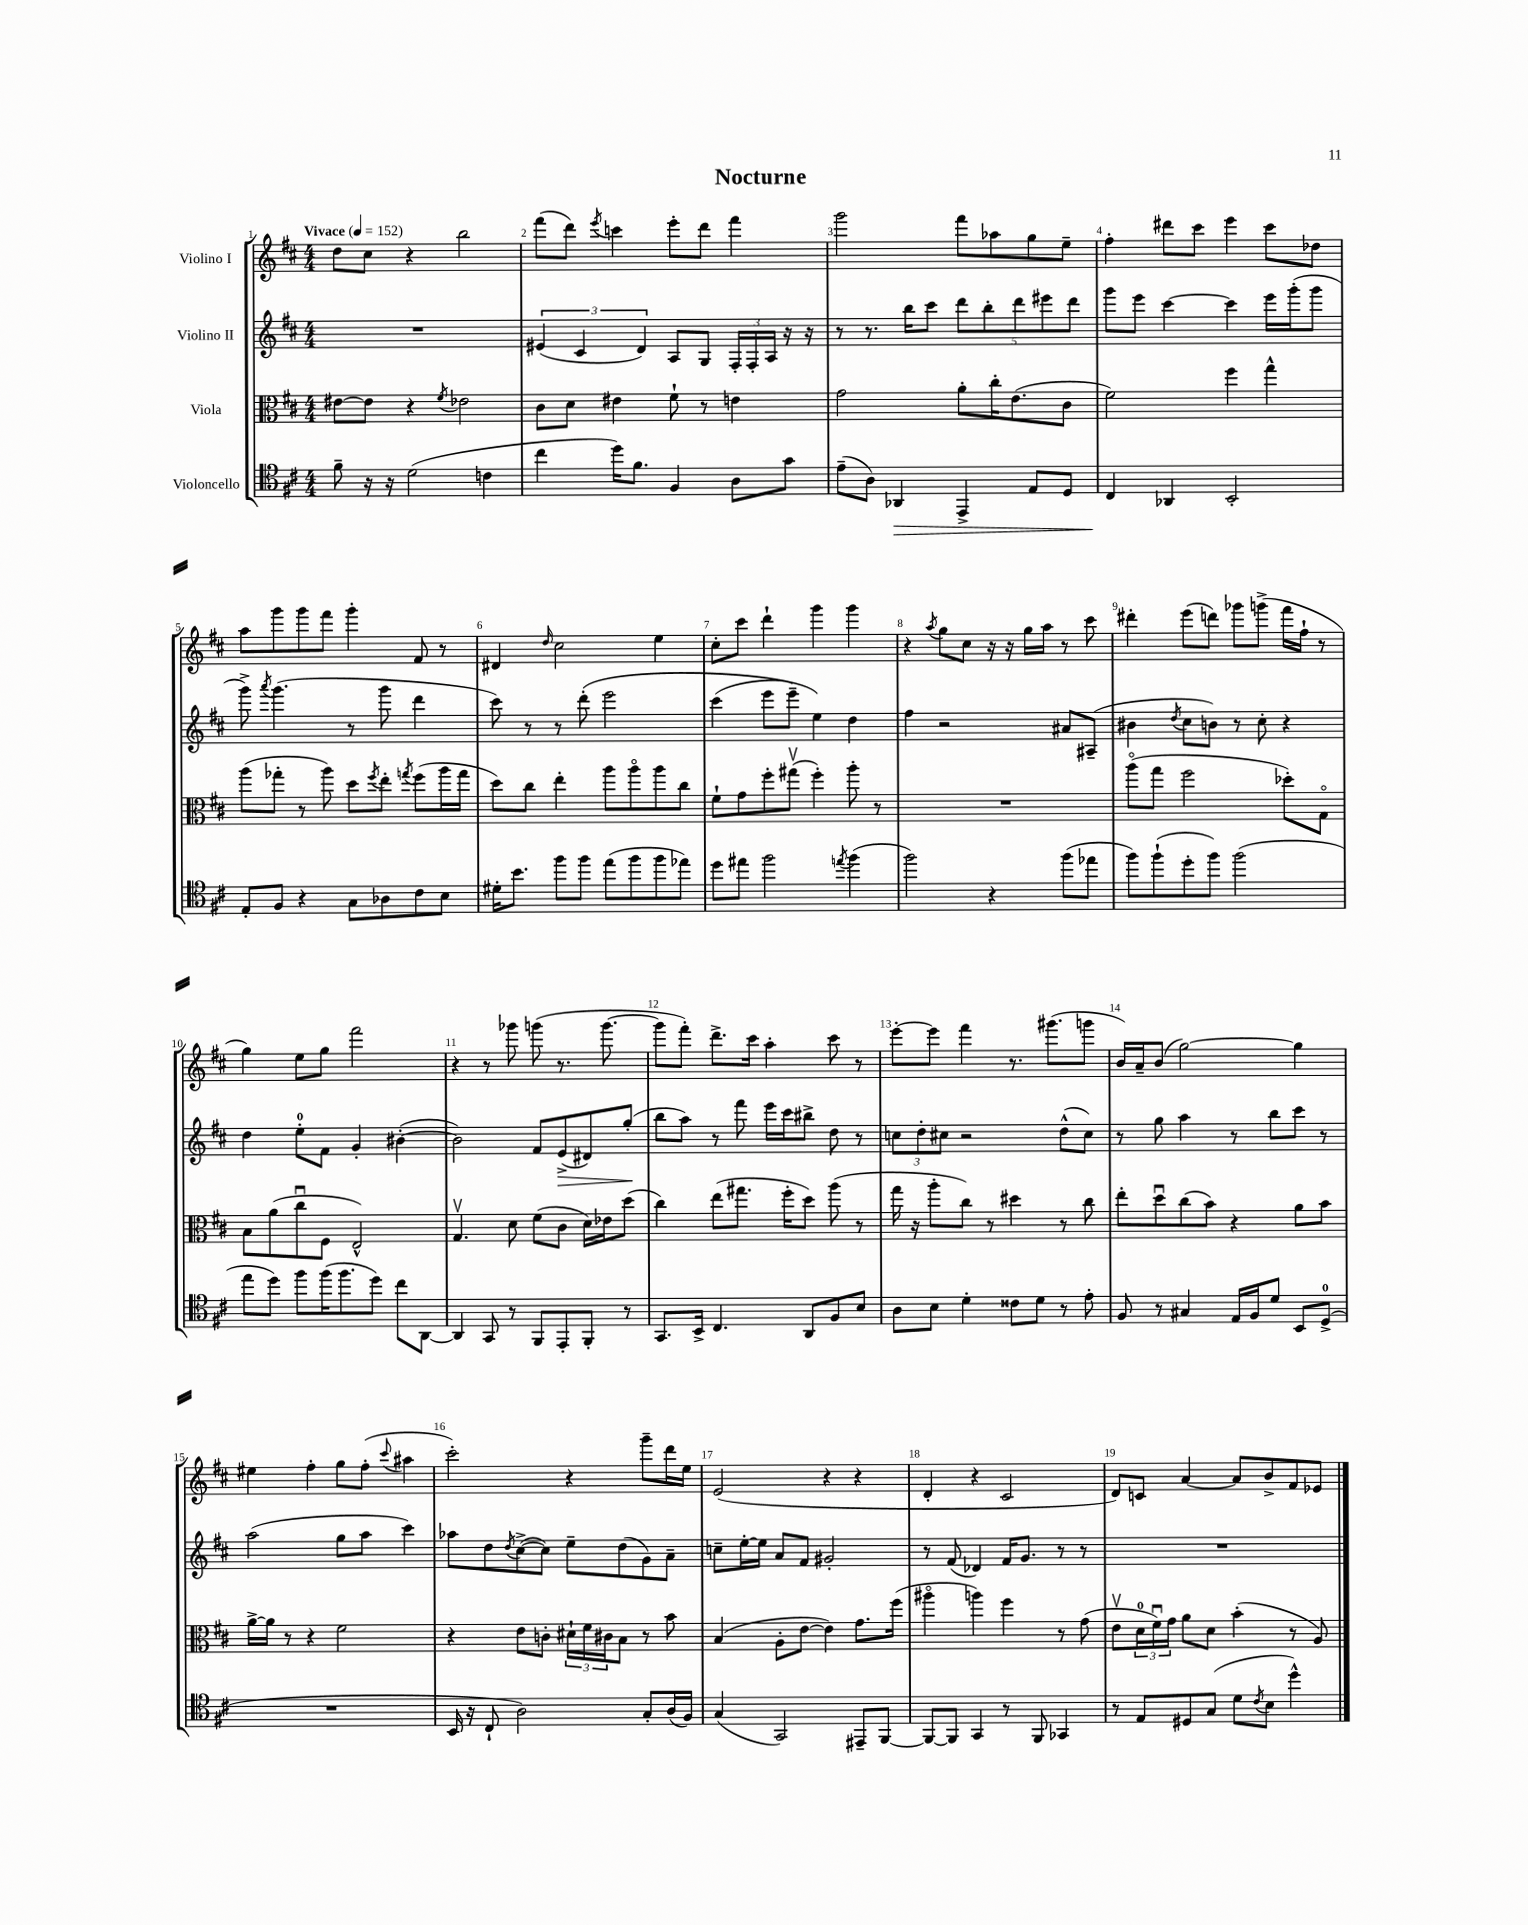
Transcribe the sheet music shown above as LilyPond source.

\header { title = "Nocturne" }
<<
\new StaffGroup <<
\new Staff = "s0" \with { instrumentName = "Violino I" } {
    \clef treble \key d \major \numericTimeSignature \time 4/4 \tempo "Vivace" 4 = 152
    d''8 cis''8 r4 b''2 |
    fis'''8( d'''8) \acciaccatura { e'''8 } c'''4 e'''8-. d'''8 fis'''4 |
    g'''2 fis'''8 aes''8 g''8 e''8-- |
    fis''4-. dis'''8 cis'''8 e'''4 cis'''8 des''8 |
    a''8 g'''8 g'''8 fis'''8 g'''4-. fis'8 r8 |
    dis'4 \grace { d''16 } cis''2 e''4 |
    cis''8-. cis'''8 d'''4-! g'''4 g'''4 |
    r4 \acciaccatura { a''8 } g''8 cis''8 r16 r16 g''16 a''16 r8 cis'''8 |
    dis'''4-. e'''8( d'''8) ges'''8 g'''8->( fis'''16 fis''16-! r8 |
    g''4) e''8 g''8 fis'''2 |
    r4 r8 ges'''8 g'''8( r8. g'''8.~ |
    g'''8 fis'''8-.) d'''8.-> cis'''16 a''4-. cis'''8 r8 |
    e'''8~-. e'''8 fis'''4 r8. gis'''8.( g'''8 |
    b'16) a'16-- b'8( g''2~) g''4 |
    eis''4 fis''4-. g''8 fis''8-.( \appoggiatura { cis'''8 } ais''4 |
    cis'''2-.) r4 g'''8-- d'''16 e''16 |
    e'2( r4 r4 |
    d'4-. r4 cis'2 |
    d'8) c'8 a'4~ a'8 b'8-> fis'8 ees'8 \bar "|." |
}
\new Staff = "s1" \with { instrumentName = "Violino II" } {
    \clef treble \key d \major \numericTimeSignature \time 4/4
    R1 |
    \tuplet 3/2 { eis'4( cis'4 d'4) } a8 g8 \tuplet 3/2 { fis16-. fis16-. a16 } r16 r16 |
    r8 r8. b''16 cis'''8 \tuplet 5/4 { d'''8 b''8-. d'''8 eis'''8 d'''8 } |
    g'''8 e'''8 cis'''4~ cis'''4 e'''16 g'''16-.( g'''8 |
    g'''8->) \acciaccatura { a'''8 } g'''4.( r8 g'''8 d'''4 |
    cis'''8) r8 r8 d'''8-.\( e'''2 |
    cis'''4( e'''8 e'''8--) e''4\) d''4 |
    fis''4 r2 ais'8 ais8--( |
    bis'4 \acciaccatura { d''8 } cis''8 b'8) r8 cis''8-. r4 |
    d''4 e''8-0-. fis'8 g'4-. bis'4~-.( |
    bis'2) fis'8 e'8->\>( dis'8) g''8-.\!( |
    b''8 a''8) r8 fis'''8 e'''16 cis'''16 bis''8-> d''8 r8 |
    \tuplet 3/2 { c''8 d''8-. cis''8 } r2 d''8-^( cis''8) |
    r8 g''8 a''4 r8 b''8 cis'''8 r8 |
    a''2( g''8 a''8 cis'''4) |
    aes''8 d''8 \acciaccatura { d''8 } cis''8~->( cis''8) e''8-- d''8( g'8) a'8-- |
    c''8-- e''16~-. e''16 a'8 fis'8 gis'2-. |
    r8 fis'8( des'4) fis'16 g'8. r8 r8 |
    R1 \bar "|." |
}
\new Staff = "s2" \with { instrumentName = "Viola" } {
    \clef alto \key d \major \numericTimeSignature \time 4/4
    eis'8~ eis'8 r4 \acciaccatura { fis'8 } ees'2 |
    cis'8 d'8 eis'4 fis'8-! r8 e'4 |
    g'2 a'8-. cis''16-. e'8.( cis'8 |
    fis'2) fis''4 g''4-^ |
    a''8( ges''8-. r8 a''8) d''8 \acciaccatura { fis''8 } e''8-. \acciaccatura { g''8 } fis''8( a''16 g''16 |
    d''8) cis''8 e''4-. a''8 a''8\flageolet a''8 cis''8 |
    fis'8-! g'8 fis''8-. gis''8\upbow( fis''4-.) a''8-. r8 |
    R1 |
    a''8\flageolet( g''8 fis''2 des''8-.) g8\flageolet |
    b8 a'8( cis''8\downbow fis8 e2-^) |
    g4.\upbow d'8 fis'8( cis'8 d'16) ees'16 d''8( |
    cis''4) e''8( gis''8. fis''16-. d''8) a''8( r8 |
    g''16 r16 a''8-. cis''8) r8 dis''4 r8 cis''8 |
    e''8-. d''8\downbow cis''8( b'8) r4 a'8 b'8 |
    a'16~-> a'16 r8 r4 fis'2 |
    r4 e'8 c'8-. \tuplet 3/2 { dis'16-! fis'16 cis'16 } b8 r8 b'8 |
    b4( a8-. e'8~ e'4) g'8. fis''16( |
    ais''4\flageolet a''4) fis''4 r8 g'8( |
    e'8\upbow \tuplet 3/2 { d'16-0 fis'16\downbow) g'16 } a'8 d'8 b'4-.( r8 a8) \bar "|." |
}
\new Staff = "s3" \with { instrumentName = "Violoncello" } {
    \clef tenor \key d \major \numericTimeSignature \time 4/4
    fis'8-- r16 r16 d'2( c'4 |
    cis''4 d''16) fis'8. fis4 a8 g'8 |
    e'8--( a8) aes,4\> e,4-> e8 d8 |
    cis4\! aes,4 b,2-. |
    e8-. fis8 r4 g8 aes8 cis'8 b8 |
    dis'16-. b'8. fis''8 fis''8 e''8( fis''8 fis''8 ees''8) |
    d''8 eis''8 fis''2 \acciaccatura { e''8 } fis''4( |
    fis''2) r4 fis''8( ees''8 |
    fis''8) fis''8-!( d''8-. fis''8) fis''2( |
    e''8 d''8) fis''8 fis''16( fis''8. d''8) cis''8 a,8~ |
    a,4 g,8 r8 fis,8 e,8-. fis,8-. r8 |
    g,8. b,16-> cis4. a,8 fis8 b8 |
    a8 b8 d'4-. cisis'8 d'8 r8 e'8-. |
    fis8 r8 gis4 e16 fis16 d'8 b,8 d8-0->( |
    R1 |
    b,16 r16 cis8-! a2) g8-. a16( fis16) |
    g4( g,2) eis,8-- fis,8~ |
    fis,8~ fis,8 g,4 r8 fis,8 ges,4 |
    r8 e8 dis8 g8( d'8 \acciaccatura { cis'8 } b8 d''4-^) \bar "|." |
}
>>
>>
\layout { \context { \Score \override BarNumber.break-visibility = ##(#f #t #t) barNumberVisibility = #all-bar-numbers-visible } }
